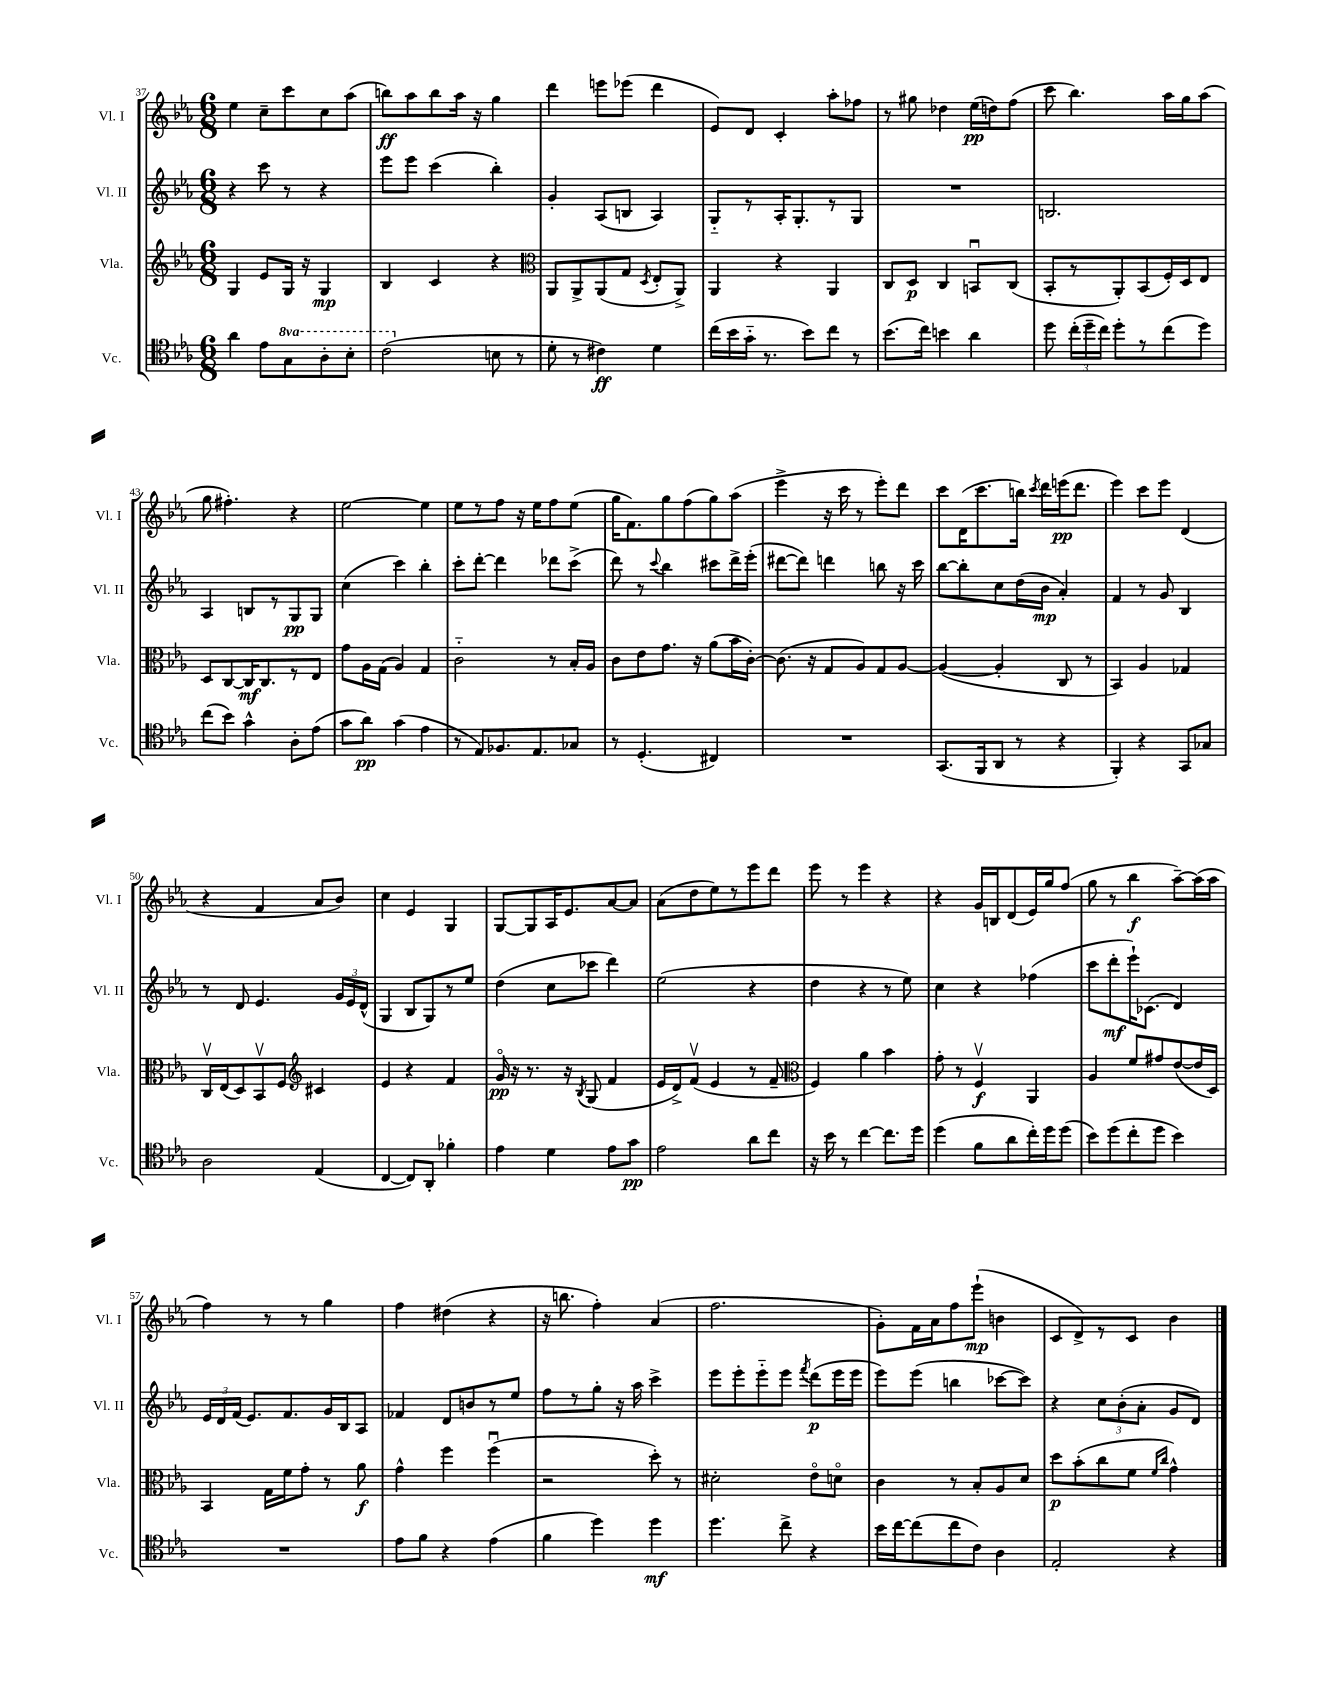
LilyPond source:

<<
\new StaffGroup <<
\new Staff = "s0" \with { instrumentName = "Vl. I" shortInstrumentName = "Vl. I" } {
    \clef treble \key ees \major \numericTimeSignature \time 6/8
    \autoBeamOff ees''4 c''8[-- c'''8 c''8 aes''8]( |
    b''8[\ff) aes''8 b''8 aes''16] r16 g''4 |
    d'''4 e'''8[ ees'''8]( d'''4 |
    ees'8[) d'8] c'4-. aes''8[-. fes''8] |
    r8 gis''8 des''4 ees''16[\pp( d''16) f''8]( |
    c'''8 bes''4.) aes''16[ g''16 aes''8]( |
    g''8 fis''4.-.) r4 |
    ees''2~ ees''4 |
    ees''8[ r8 f''8] r16 ees''16[ f''8 ees''8]( |
    g''16[ f'8.) g''8 f''8( g''8) aes''8]( |
    ees'''4-> r16 c'''16 r8 ees'''8[-.) d'''8] |
    c'''8[ d'16( c'''8. b''16]) \acciaccatura { c'''8 } d'''16[ e'''16\pp( d'''8.] |
    ees'''4) c'''8[ ees'''8] d'4( |
    r4 f'4 aes'8[ bes'8]) |
    c''4 ees'4 g4 |
    g8[~ g8 aes16 ees'8. aes'8~ aes'8] |
    aes'8[( d''8 ees''8) r8 ees'''8 d'''8] |
    ees'''8 r8 ees'''4 r4 |
    r4 g'16[ b16 d'8( ees'16) g''16 f''8]( |
    g''8 r8 bes''4\f aes''8[~--) aes''16( aes''16] |
    f''4) r8 r8 g''4 |
    f''4 dis''4( r4 |
    r16 b''8. f''4-.) aes'4( |
    f''2. |
    g'8[-.) f'16 aes'16 f''8 ees'''8]-!\mp( b'4 |
    c'8[ d'8->) r8 c'8] bes'4 \bar "|." |
}
\new Staff = "s1" \with { instrumentName = "Vl. II" shortInstrumentName = "Vl. II" } {
    \clef treble \key ees \major \numericTimeSignature \time 6/8
    \autoBeamOff r4 c'''8 r8 r4 |
    ees'''8[ ees'''8] c'''4( bes''4-.) |
    g'4-. aes8[( b8] aes4) |
    g8[-_ r8 aes16-. g8.-. r8 g8] |
    R2. |
    b2. |
    aes4 b8[ r8 g8\pp g8] |
    c''4( c'''4) bes''4-. |
    c'''8[-. d'''8]~-. d'''4 des'''8[ c'''8]->( |
    d'''8) r8 \appoggiatura { c'''8 } bes''4 cis'''8[ d'''16-> ees'''16]-.( |
    dis'''8[~ dis'''8]) d'''4 b''8 r16 c'''16 |
    bes''8[~ bes''8-. c''8 d''16( bes'16]\mp aes'4-.) |
    f'4 r8 g'8 bes4 |
    r8 d'8 ees'4. \tuplet 3/2 { g'16[ ees'16 d'16]-^( } |
    g4 bes8[ g8) r8 ees''8] |
    d''4( c''8[ ces'''8] d'''4) |
    ees''2( r4 |
    d''4 r4 r8 ees''8) |
    c''4 r4 fes''4( |
    c'''8[ d'''8-.\mf ees'''16-!) ces'8.]( d'4) |
    \tuplet 3/2 { ees'16[ d'16 f'16]( } ees'8.[) f'8. g'16 bes16 aes8] |
    fes'4 d'8[ b'8 r8 ees''8] |
    f''8[ r8 g''8]-. r16 aes''16 c'''4-> |
    ees'''8[ ees'''8-. ees'''8-_ ees'''8] \acciaccatura { f'''8 } d'''8[\p( ees'''16 ees'''16] |
    ees'''8[) ees'''8]( b''4 ces'''8[~ ces'''8]) |
    r4 \tuplet 3/2 { c''8[ bes'8-.( aes'8]-. } g'8[ d'8]) \bar "|." |
}
\new Staff = "s2" \with { instrumentName = "Vla." shortInstrumentName = "Vla." } {
    \clef treble \key ees \major \numericTimeSignature \time 6/8
    \autoBeamOff g4 ees'8[ g16] r16 g4\mp |
    bes4 c'4 r4 |
    \clef alto aes,8[ aes,8-> aes,8( g8] \acciaccatura { d8 } ees8[-. aes,8]->) |
    aes,4 r4 aes,4 |
    c8[ d8]\p c4 b,8[\downbow c8]( |
    bes,8[-. r8 aes,8-.) bes,8( f16-.) d16 ees8] |
    d8[ c8~ c16\mf c8. r8 ees8] |
    g'8[ aes16 g16]( aes4) g4 |
    c'2-_ r8 bes16[-. aes16] |
    c'8[ ees'8 g'8.] r16 aes'8[( bes'16 c'16]~-.) |
    c'8.( r16 g8[ aes8) g8 aes8]~ |
    aes4~( aes4-. c8 r8 |
    bes,4) aes4 ges4 |
    c16[\upbow ees16( d8) bes,8\upbow f8] \clef treble cis'4 |
    ees'4 r4 f'4 |
    g'16\flageolet\pp r16 r8. r16 \acciaccatura { bes8 } g8( f'4 |
    ees'16[ d'16->) f'8]\upbow( ees'4 r8 f'8-- |
    \clef alto f4) aes'4 bes'4 |
    g'8-. r8 f4\upbow\f aes,4 |
    aes4 f'8[ gis'8 ees'8~( ees'16 d16]) |
    bes,4 g16[ f'16 g'8]-. r8 aes'8\f |
    g'4-^ f''4 f''4\downbow( |
    r2 d''8-.) r8 |
    dis'2-. ees'8[\flageolet d'8]\flageolet |
    c'4 r8 bes8[-. aes8 d'8] |
    d''8[\p bes'8-.( c''8 f'8] \grace { f'16[ c''16] } g'4-^) \bar "|." |
}
\new Staff = "s3" \with { instrumentName = "Vc." shortInstrumentName = "Vc." } {
    \clef tenor \key ees \major \numericTimeSignature \time 6/8 \set Staff.ottavationMarkups = #ottavation-simple-ordinals
    \autoBeamOff aes'4 ees'8[ \ottava #1 g'8 aes'8-. bes'8]-. |
    c''2( \ottava #0 b8 r8 |
    d'8-. r8 cis'4\ff) d'4 |
    c''16[( bes'16 g'16]-_ r8. bes'8[) c''8] r8 |
    bes'8.[( c''16]) b'4 aes'4 |
    d''8 \tuplet 3/2 { c''16[-.( d''16-- c''16]) } d''8[-. r8 c''8( d''8]) |
    c''8[( bes'8]) g'4-^ aes8[-. ees'8]( |
    g'8[ aes'8]\pp) g'4( ees'4 |
    r8 ees8[) fes8. ees8. ges8] |
    r8 d4.-.( cis4) |
    R2. |
    g,8.[( f,16 aes,8] r8 r4 |
    f,4-.) r4 g,8[ ges8] |
    aes2 ees4( |
    c4~ c8[) aes,8]-. fes'4-. |
    ees'4 d'4 ees'8[ g'8]\pp |
    ees'2 aes'8[ c''8] |
    r16 bes'16 r8 c''4~ c''8.[ d''16] |
    d''4( f'8[ aes'8 c''16-.) d''16 d''8]( |
    bes'8[) d''8( c''8-. d''8] bes'4) |
    R2. |
    ees'8[ f'8] r4 ees'4( |
    f'4 d''4) d''4\mf |
    d''4. c''8-> r4 |
    bes'16[ c''16~ c''8( c''8 c'8]) aes4 |
    ees2-. r4 \bar "|." |
}
>>
>>
\layout { \context { \Score currentBarNumber = #37 } }
